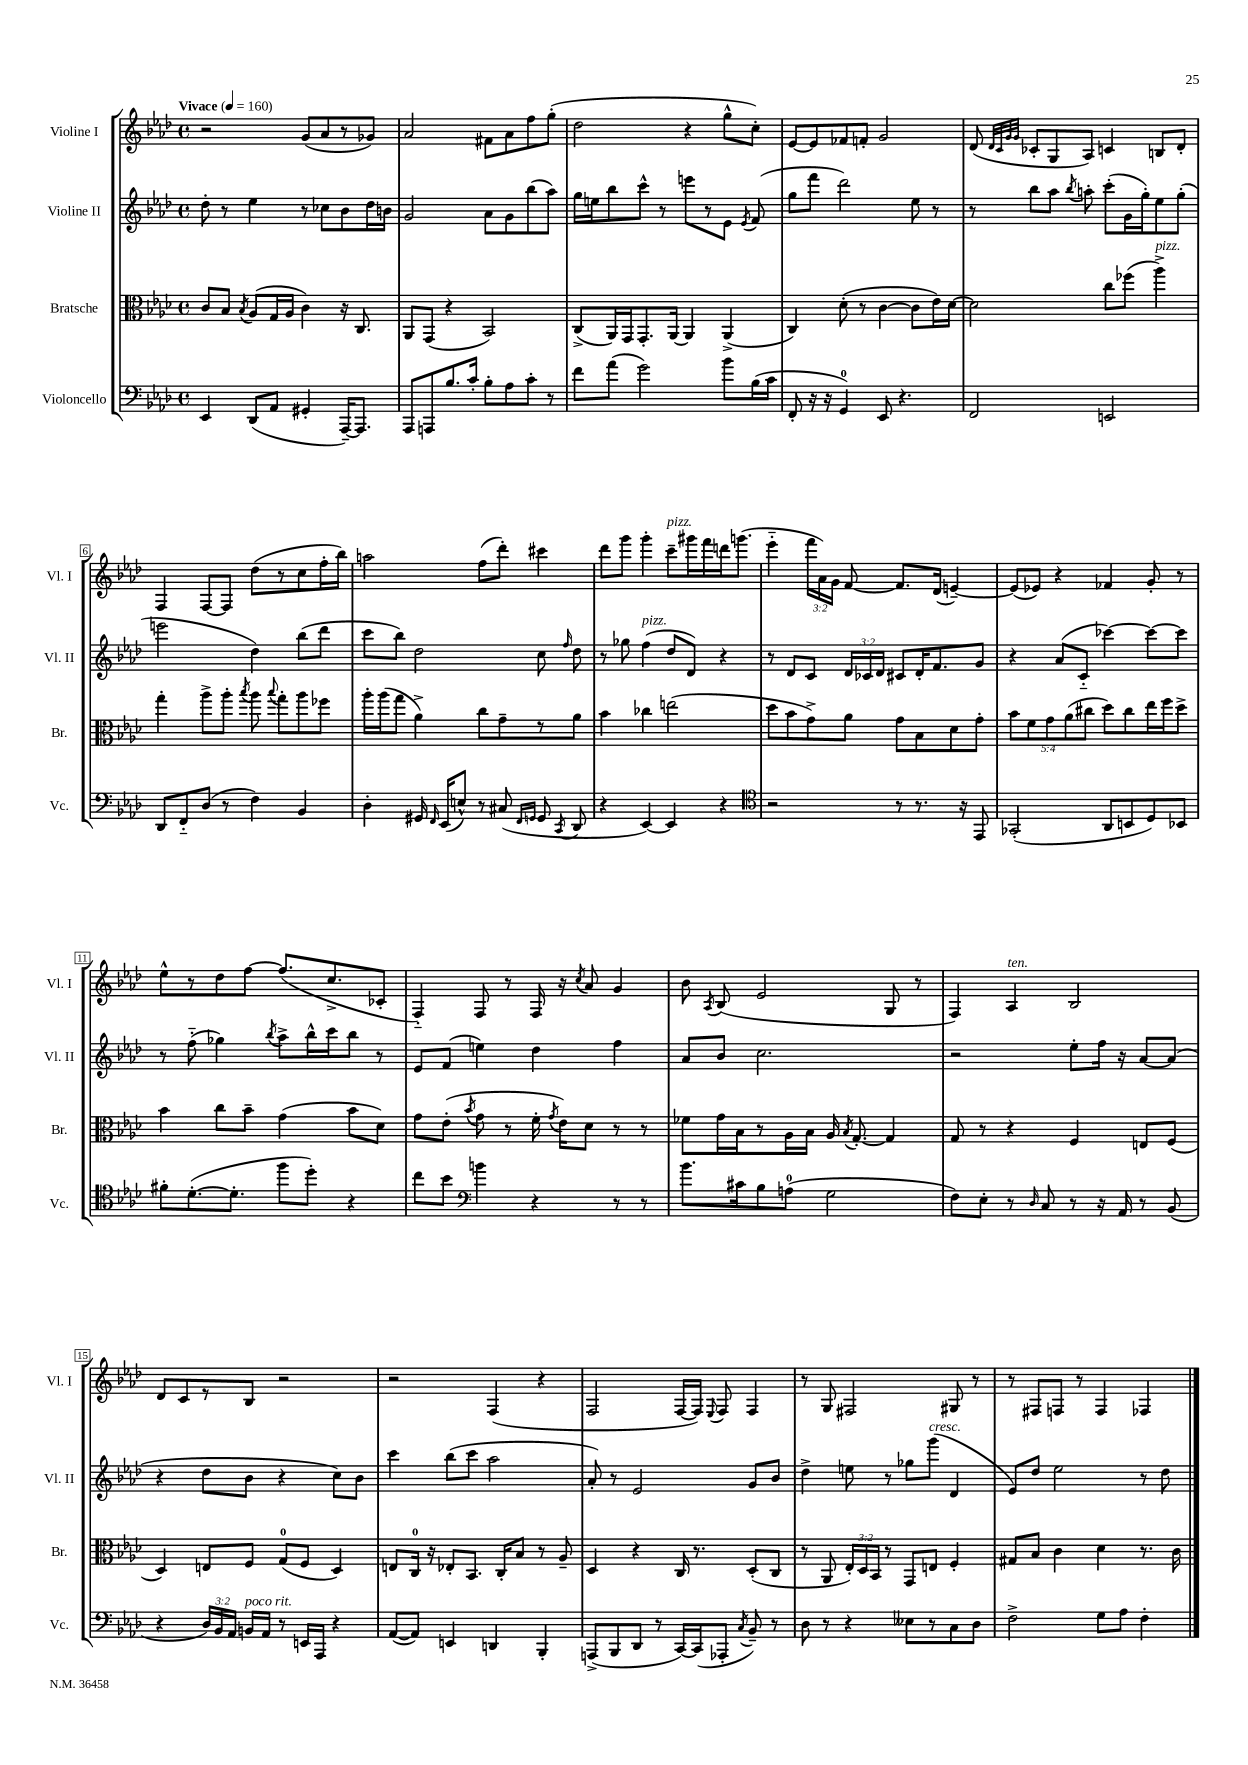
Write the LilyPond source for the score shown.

<<
\new StaffGroup <<
\new Staff = "s0" \with { instrumentName = "Violine I" shortInstrumentName = "Vl. I" } {
    \clef treble \key aes \major \defaultTimeSignature \time 4/4 \override Staff.TupletNumber.text = #tuplet-number::calc-fraction-text \tempo "Vivace" 4 = 160
    \autoBeamOff r2 g'8[( aes'8 r8 ges'8]) |
    aes'2 fis'8[ aes'8 f''8 g''8]-.( |
    des''2 r4 g''8[-^ c''8]-.) |
    ees'8[~ ees'8 fes'8 f'8]-. g'2 |
    des'8( \grace { des'32[ c'32 g'32 g'32] } ces'8[-. g8 aes8]) c'4 b8[ des'8]-. |
    f4 f8[~ f8] des''8[( r8 c''8 f''16-. bes''16]) |
    a''2 f''8[( des'''8]-.) cis'''4 |
    des'''8[ g'''8] g'''4-. c'''8[--^\markup { \italic "pizz." } gis'''16 f'''16 d'''16 g'''8.]( |
    ees'''4-_ \tuplet 3/2 { f'''16[ aes'16) g'16] } f'8~ f'8.[ des'16]( e'4~--) |
    e'8[( ees'8]) r4 fes'4 g'8-. r8 |
    ees''8[-^ r8 des''8 f''8]~ f''8.[( c''8.-> ces'8]-. |
    f4-_) f8 r8 f16 r16 \acciaccatura { c''8 } aes'8 g'4 |
    bes'8 \acciaccatura { aes8 } bes8( ees'2 g8 r8 |
    f4) aes4^\markup { \italic "ten." } bes2 |
    des'8[ c'8 r8 bes8] r2 |
    r2 f4( r4 |
    f2 f16[~ f16]) \appoggiatura { ees8 } f8 f4 |
    r8 g8 fis2 gis8 r8 |
    r8 fis8[ f8] r8 f4 fes4 \bar "|." |
}
\new Staff = "s1" \with { instrumentName = "Violine II" shortInstrumentName = "Vl. II" } {
    \clef treble \key aes \major \defaultTimeSignature \time 4/4 \override Staff.TupletNumber.text = #tuplet-number::calc-fraction-text
    \autoBeamOff des''8-. r8 ees''4 r8 ces''8[ bes'8 des''16 b'16] |
    g'2 aes'8[ g'8 bes''8( aes''8]) |
    g''16[ e''16 bes''8 c'''8]-^ r8 e'''8[ r8 ees'8] \acciaccatura { ees'8 } f'8( |
    g''8[ f'''8] des'''2) ees''8 r8 |
    r8 bes''8[ aes''8] \acciaccatura { bes''8 } a''8-. c'''8[-.( g'16 g''16-.) ees''8 g''8]-.( |
    e'''2 des''4) bes''8[( des'''8] |
    c'''8[ bes''8]) des''2 c''8 \grace { f''16 } des''8 |
    r8 ges''8 f''4^\markup { \italic "pizz." }( des''8[ des'8]) r4 |
    r8 des'8[ c'8] \tuplet 3/2 { des'16[ ces'16 des'16] } cis'8[ des'16-. f'8. g'8] |
    r4 aes'8[( c'8]-_ ces'''4~) ces'''8[~ ces'''8] |
    r8 f''8-_( ges''4) \acciaccatura { bes''8 } aes''8[-> bes''16-^ c'''16 bes''8] r8 |
    ees'8[ f'8]( e''4) des''4 f''4 |
    aes'8[ bes'8] c''2. |
    r2 ees''8[-. f''16] r16 aes'8[~ aes'8]( |
    r4 des''8[ bes'8] r4 c''8[) bes'8] |
    c'''4 bes''8[( c'''8] aes''2 |
    aes'8-.) r8 ees'2 g'8[ bes'8] |
    des''4-> e''8 r8 ges''8[ g'''8]^\markup { \italic "cresc." }( des'4 |
    ees'8[) des''8] ees''2 r8 des''8 \bar "|." |
}
\new Staff = "s2" \with { instrumentName = "Bratsche" shortInstrumentName = "Br." } {
    \clef alto \key aes \major \defaultTimeSignature \time 4/4 \override Staff.TupletNumber.text = #tuplet-number::calc-fraction-text
    \autoBeamOff c'8[ bes8] \acciaccatura { bes8 } aes8[( g16 aes16] c'4) r16 c8. |
    aes,8[ g,8]( r4 bes,2) |
    c8[->( aes,16) g,16 g,8.-. aes,16]~ aes,4 aes,4->( |
    c4) des'8-.( r8 c'4~ c'8[ ees'16) des'16]~ |
    des'2 c''8[ fes''8]( aes''4->^\markup { \italic "pizz." }) |
    g''4-. aes''8[-> aes''8]-. \acciaccatura { bes''8 } aes''8 \appoggiatura { bes''8 } g''8[-. aes''8 fes''8] |
    aes''16[-. aes''16( g''8] aes'4->) c''8[ g'8-- r8 aes'8] |
    bes'4 ces''4 e''2( |
    des''8[ bes'8 g'8->) aes'8] g'8[ bes8 des'8 g'8]-. |
    \tuplet 5/4 { bes'8[ f'8 g'8 aes'8( cis''8] } des''8[) cis''8 ees''16 f''16 des''8]-> |
    bes'4 c''8[ bes'8]-- g'4( bes'8[ des'8]) |
    g'8[ ees'8]-.( \acciaccatura { bes'8 } g'8 r8 f'16-. \acciaccatura { g'8 } ees'16[) des'8] r8 r8 |
    fes'8[ g'16 bes16 r8 aes16 bes16] aes16 \acciaccatura { bes8 } g8.~-. g4 |
    g8 r8 r4 f4 e8[ f8]( |
    des4) e8[ f8] g8[-0( f8] des4) |
    e8[ c16]-0 r16 ees8[-. bes,8.] c16[-. bes8] r8 aes8-- |
    des4 r4 c16 r8. des8[-.( c8] |
    r8 aes,8 \tuplet 3/2 { ees16[-.) des16 bes,16] } r8 g,8[ e8] f4-. |
    gis8[ bes8] c'4 des'4 r8. c'16 \bar "|." |
}
\new Staff = "s3" \with { instrumentName = "Violoncello" shortInstrumentName = "Vc." } {
    \clef bass \key aes \major \defaultTimeSignature \time 4/4 \override Staff.TupletNumber.text = #tuplet-number::calc-fraction-text
    \autoBeamOff ees,4 des,8[( aes,8] gis,4-. aes,,16[~--) aes,,8.] |
    aes,,8[ a,,8 bes8. c'16]-. bes8[-. aes8 c'8]-. r8 |
    f'8[ aes'8]( g'2) bes'8[ bes16( c'16] |
    f,8-. r16 r16 g,4-0) ees,8 r4. |
    f,2 e,2 |
    des,8[ f,8-_ des8]( r8 f4) bes,4 |
    des4-. gis,16 \grace { f,16 } ees,16[( e8]-^) r8 cis8( \grace { f,16[ g,16] } g,8 \acciaccatura { c,8 } des,8 |
    r4 ees,4~) ees,4 r4 |
    \clef tenor r2 r8 r8. r16 ees,8 |
    ges,2-.( aes,8[ b,8 des8) bes,8] |
    fis'8[-. des'8.~-.( des'8.]-. f''8[ des''8]-.) r4 |
    c''8[ bes'8] \clef bass b'4 r4 r8 r8 |
    bes'8.[ cis'16 bes8 a8]-0( g2 |
    f8[) ees8]-. r8 \grace { des16 } c8 r8 r16 aes,16 r8 bes,8( |
    r4 \tuplet 3/2 { des16[) bes,16 aes,16] } b,16[^\markup { \italic "poco rit." } aes,16] r8 e,16[ aes,,16] r4 |
    aes,8[~( aes,8]) e,4 d,4 bes,,4-. |
    a,,8[->( bes,,8 des,8] r8 c,16[~) c,16( aes,,8]-. \acciaccatura { c8 } bes,8--) r8 |
    des8 r8 r4 eeses8[ r8 c8 des8] |
    f2-> g8[ aes8] f4-. \bar "|." |
}
>>
>>
\layout { \context { \Score \override BarNumber.stencil = #(make-stencil-boxer 0.1 0.3 ly:text-interface::print) } }
